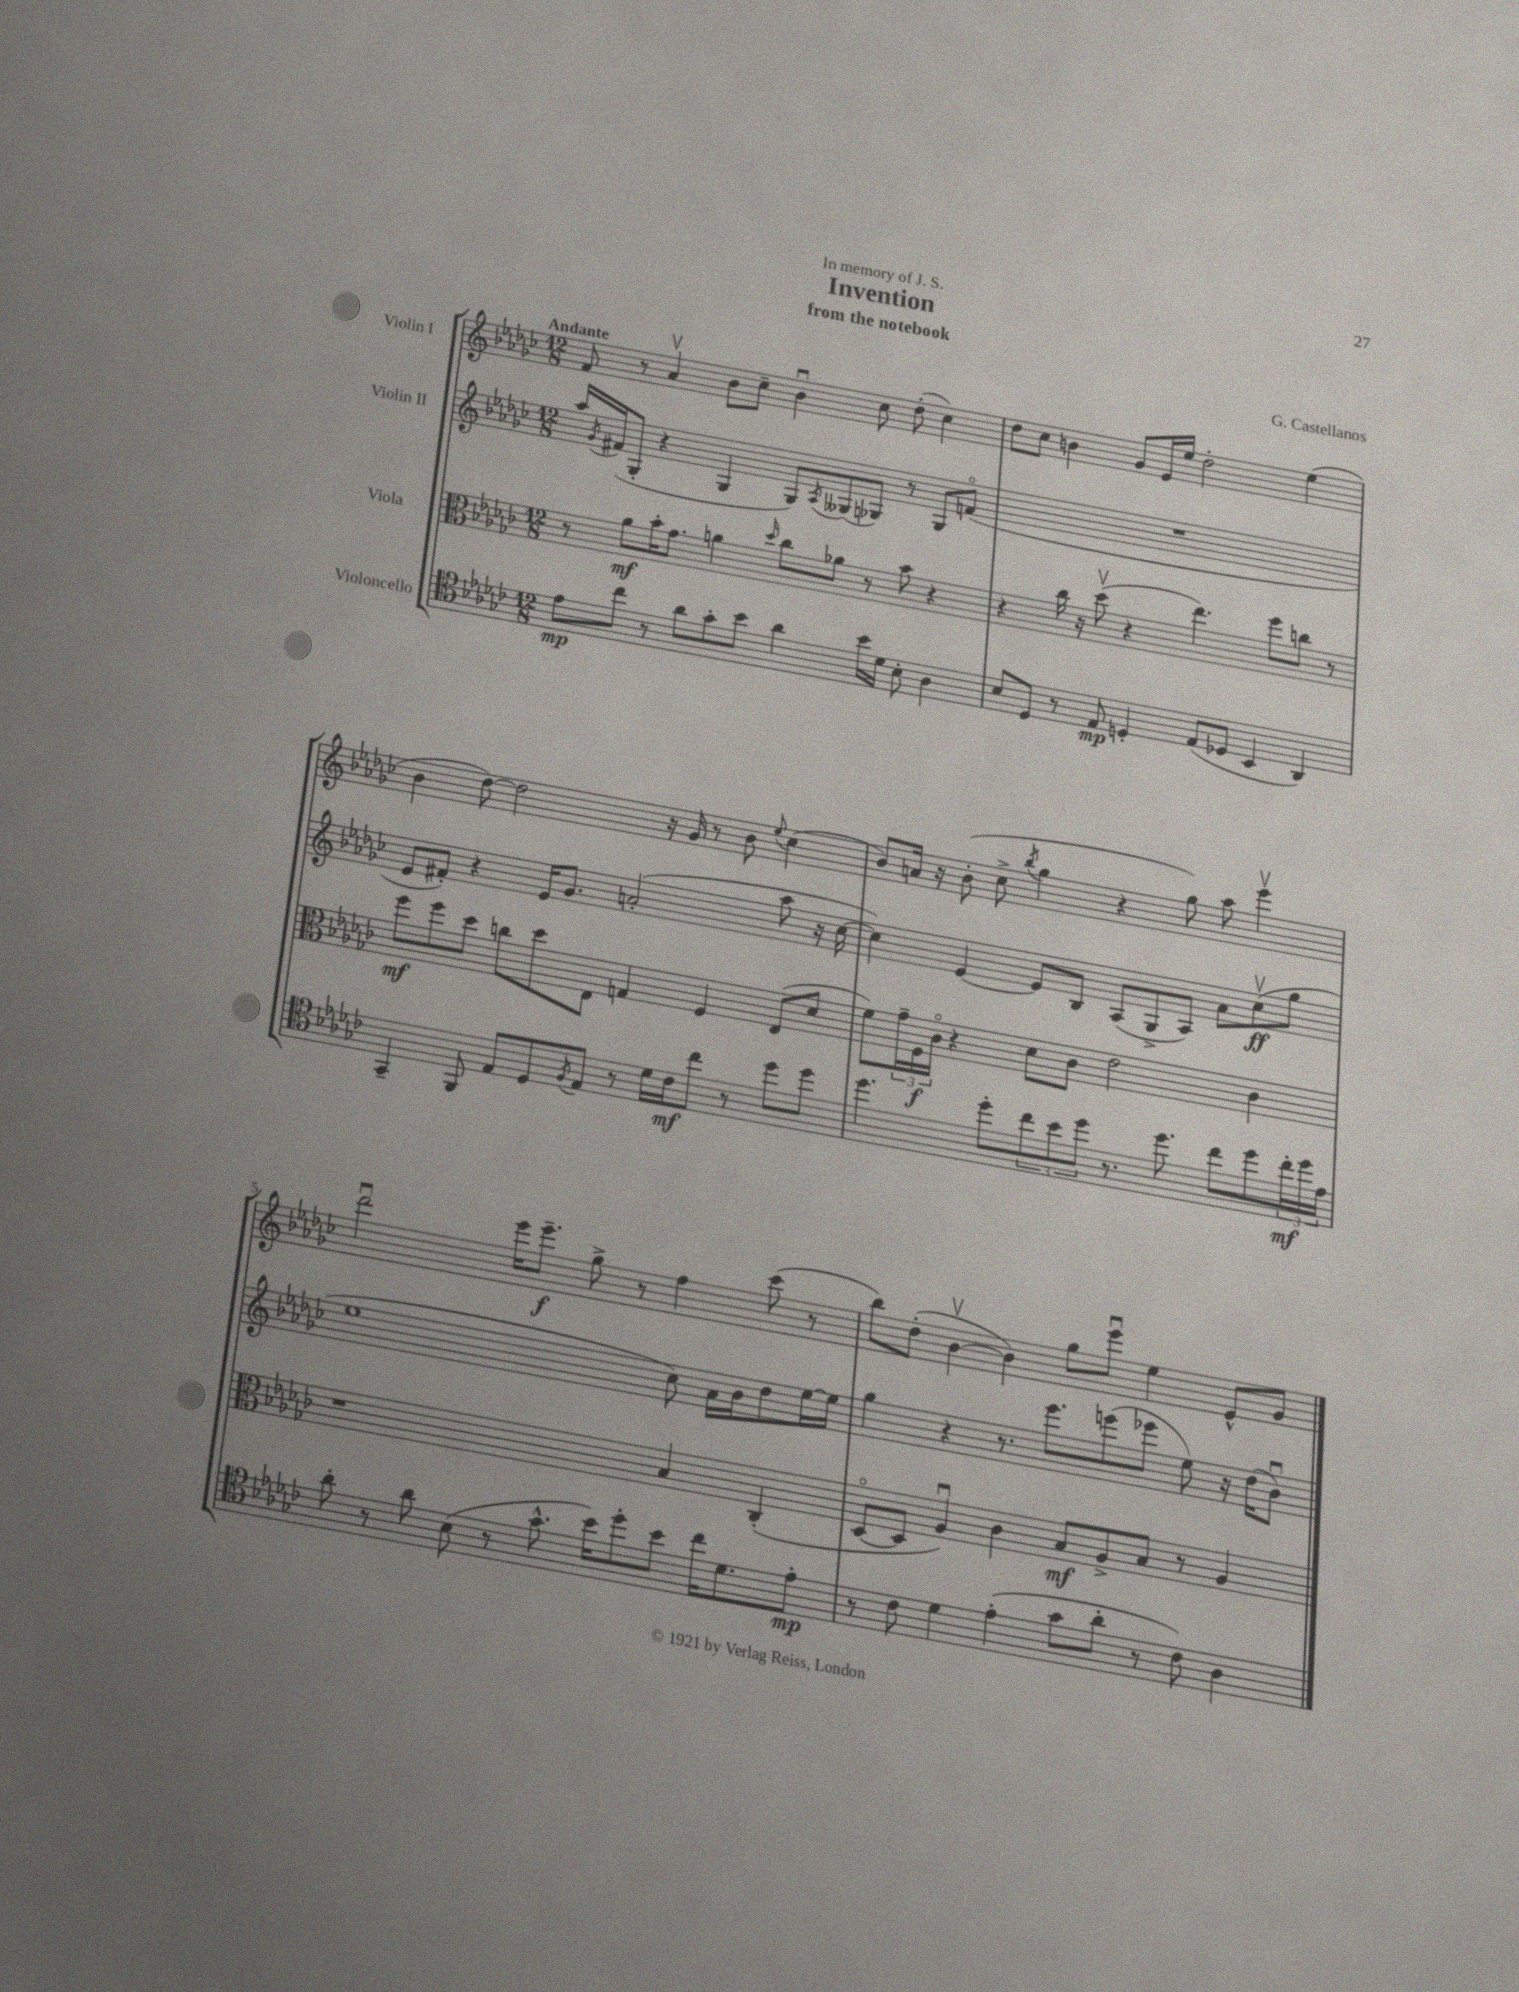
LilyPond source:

\header { title = "Invention" composer = "G. Castellanos" subtitle = "from the notebook" dedication = "In memory of J. S." }
<<
\new StaffGroup <<
\new Staff = "s0" \with { instrumentName = "Violin I" } {
    \clef treble \key ges \major \numericTimeSignature \time 12/8 \tempo "Andante"
    f'8 r8 aes'4\upbow bes'8 ces''8-- bes'4\downbow ces''8 des''8-.( ces''4) |
    des''8 ces''8 b'4 ges'8 ees'16 ees''16 des''2-. ees''4( |
    bes'4 des''8~) des''2 r16 ges'16 r8 bes'8 \appoggiatura { ees''8 } ces''4( |
    bes'8) a'16 r16 bes'8-.( ces''8-> \acciaccatura { bes''8 } ges''4 r4 ges''8) aes''8 ees'''4\upbow |
    des'''2\downbow ees'''16 ees'''8.--\f ges''8-> r8 f''4 ces'''8( r8 |
    bes''8) des''8-.( bes'4~\upbow bes'4) ges''8 ees'''8\downbow ees''4 ees'8-^ ges'8 \bar "|." |
}
\new Staff = "s1" \with { instrumentName = "Violin II" } {
    \clef treble \key ges \major \numericTimeSignature \time 12/8
    aes''16 \acciaccatura { ges'8 } fis'16( ges8-. r4 ges4 ges8) \acciaccatura { aes8 } geses8( ges8) r8 ges8 f'8\flageolet( |
    R1. |
    ees'8 fis'8-.) r4 ees'16 ges'8. a'2-.( aes''8 r16 ces''16~ |
    ces''4) ees'4~ ees'8 bes8 aes8( ges8-> aes8) aes'8 ces''8\upbow\ff( ges''8 |
    ees''1 ces''8) aes'16 bes'16 des''8 ees''16~ ees''16 |
    ges''4 r4 r8. ees'''8. e'''8( ees'''8 ees''8) r16 des''16( bes'8\downbow) \bar "|." |
}
\new Staff = "s2" \with { instrumentName = "Viola" } {
    \clef alto \key ges \major \numericTimeSignature \time 12/8
    r8 aes'8\mf bes'16-. ges'8. a'4 \grace { des''16 } ces''8 aes'8 r8 bes'8 r4 |
    r4 ces''16 r16 des''8\upbow( r4 ees''4.) f''8 c''8 r8 |
    f''8\mf f''8 des''8 c''8 des''8 ees8 g4 f4 ees8( des'8 |
    f'8) \tuplet 3/2 { ges'16-- f16\f ces'16\flageolet } r4 des'8 ces'8 ees'2 ces'4 |
    r1 bes4 ces4-.( |
    des8~\flageolet des8 aes4\downbow) ces'4 bes8\mf aes8-> bes8 r8 aes4 \bar "|." |
}
\new Staff = "s3" \with { instrumentName = "Violoncello" } {
    \clef tenor \key ges \major \numericTimeSignature \time 12/8
    ees'8\mp ces''8 r8 aes'8 ges'8-. bes'8 aes'4 bes'16 des'16 bes8-. aes4 |
    bes8 des8 r8 ees8\mp d4-. ees8( des8 bes,4 aes,4) |
    ges,4-- f,8 ees8 des8 \acciaccatura { f8 } ees8 r8 des'16 ces'16\mf ces''8 r8 des''8 des''8 |
    des''4. des''8-. \tuplet 3/2 { ces''8 bes'8 des''8 } r8. des''8. ces''8 des''8 \tuplet 3/2 { ces''16-.\mf des''16 ees'16 } |
    aes'8-. r8 aes'8 bes8( r8 ges'8.-^ bes'16) des''8-. bes'8 ces''16 des'8. ees'8-.\mp |
    r8 ces'8 des'4 ees'4-.( ges'8 aes'8-. r8 ces'8) aes4 \bar "|." |
}
>>
>>
\layout { \context { \Score \override BarNumber.break-visibility = ##(#f #t #t) barNumberVisibility = #(every-nth-bar-number-visible 5) } }
